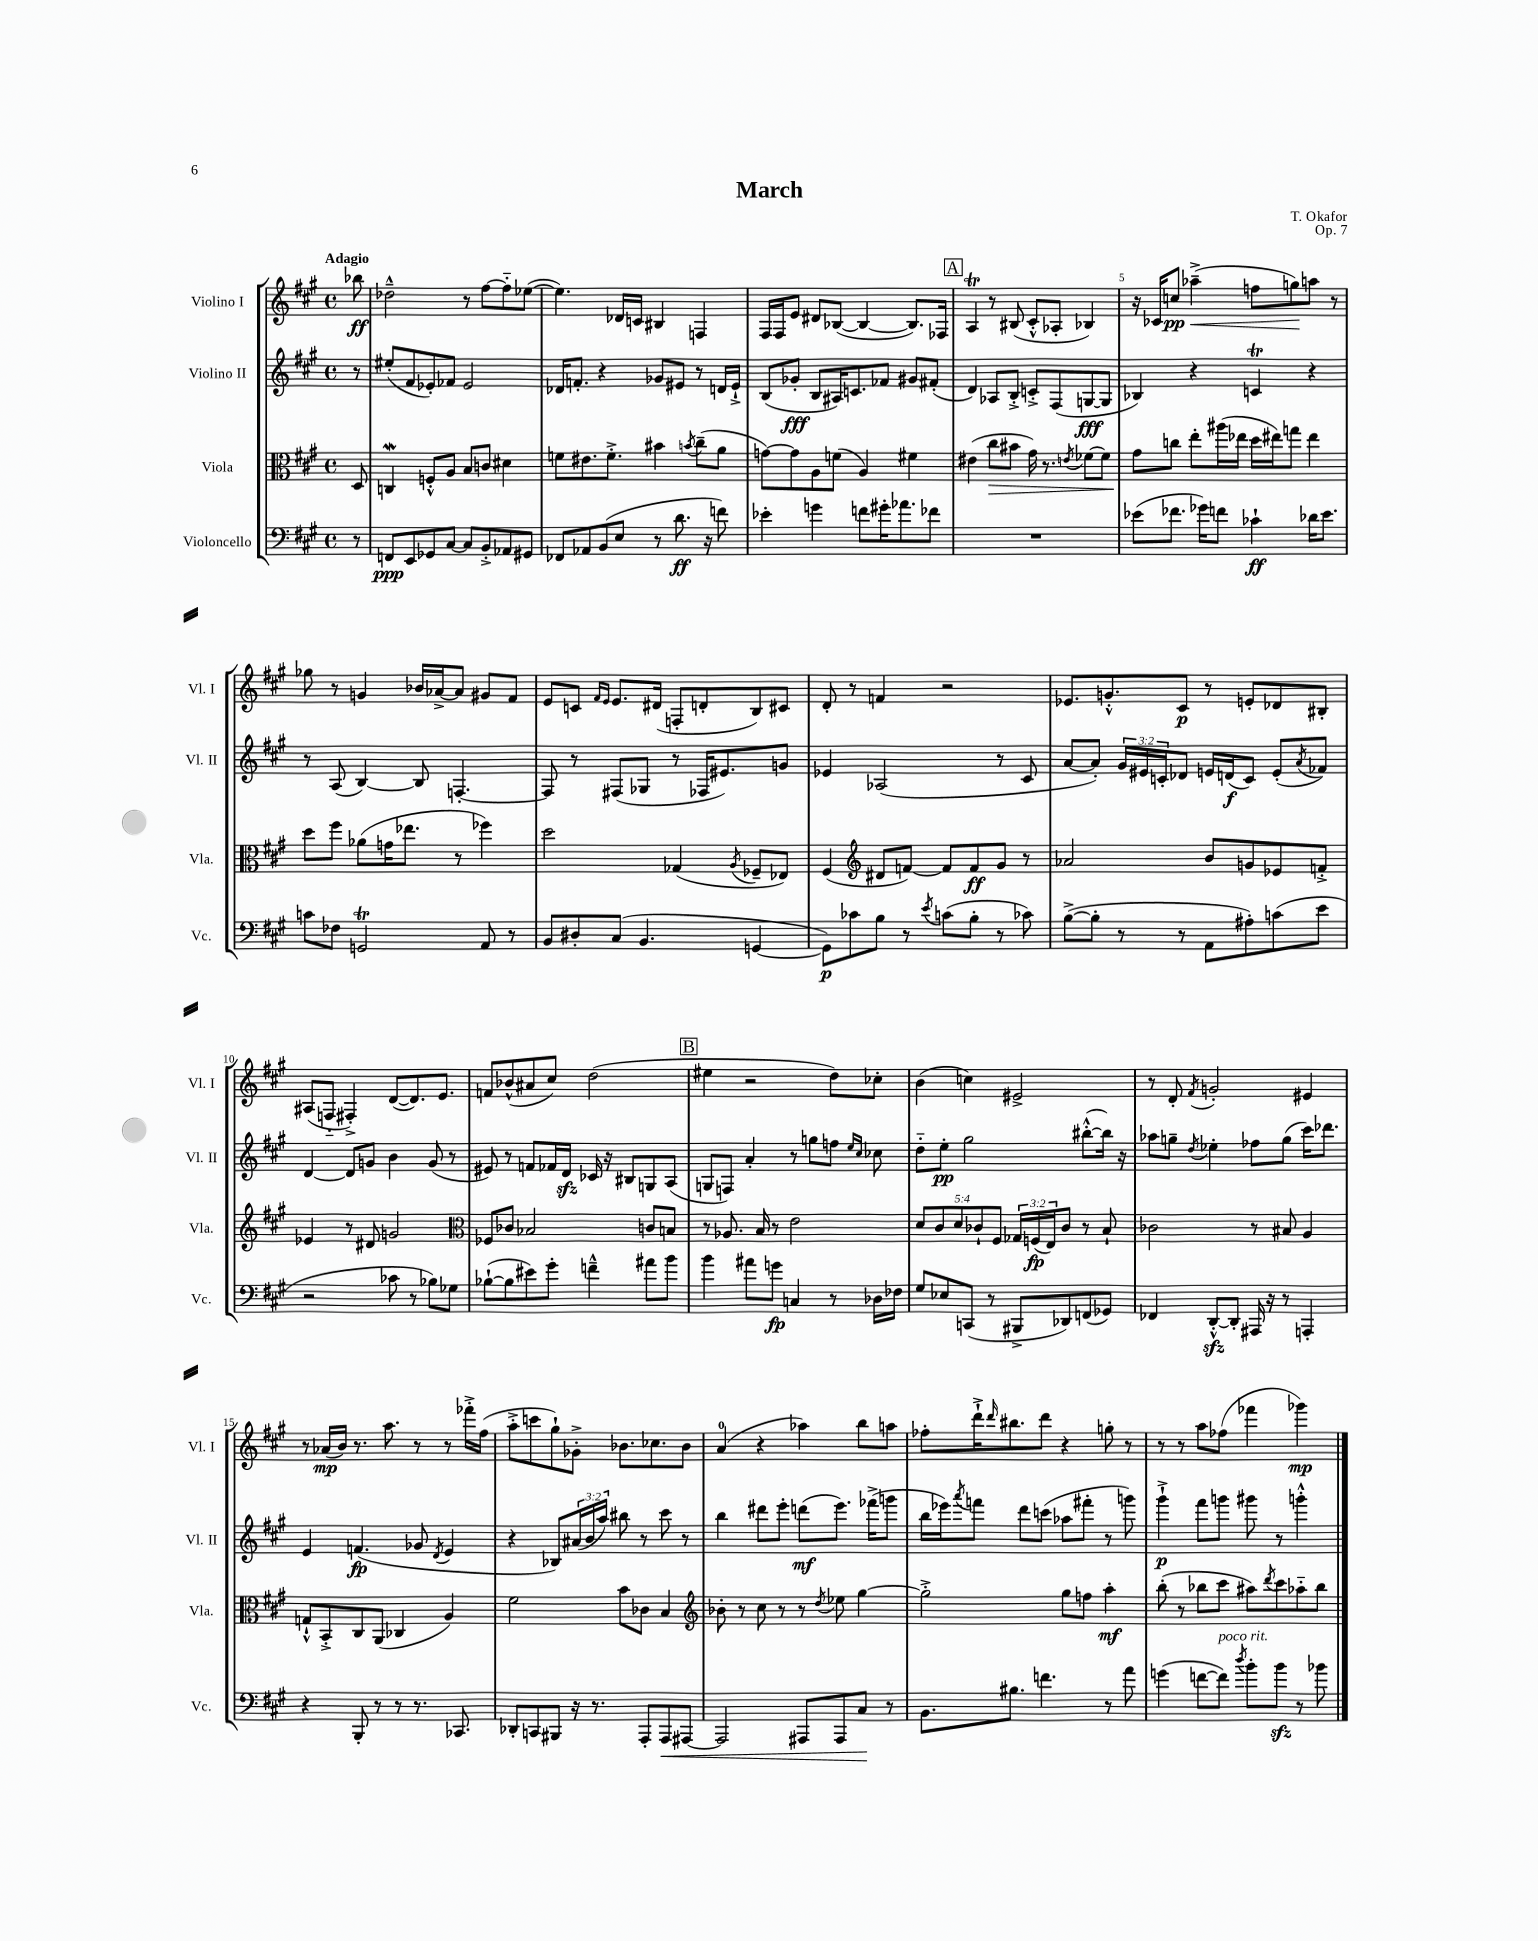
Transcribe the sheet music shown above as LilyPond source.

\header { title = "March" composer = "T. Okafor" opus = "Op. 7" }
<<
\new StaffGroup <<
\new Staff = "s0" \with { instrumentName = "Violino I" shortInstrumentName = "Vl. I" } {
    \clef treble \key a \major \defaultTimeSignature \time 4/4 \partial 8 \tempo "Adagio"
    bes''8\ff |
    des''2---^ r8 fis''8~ fis''8-_ ees''8~( |
    ees''4.) des'16 c'16 bis4 f4 |
    fis16 fis16 e'8 dis'8 bes8~( bes4~ bes8.) fes16 |
    \mark \markup { \box "A" } a4\trill r8 bis8( cis'8-.-^ aes8-. bes4) |
    r16 ces'16 c''8\pp aes''4--->\<( f''8 g''8\!) a''8 r8 |
    ges''8 r8 g'4 bes'16 aes'16~-> aes'8 gis'8 fis'8 |
    e'8 c'8 \grace { fis'16 e'16 } e'8. dis'16( f8-. d'8-. b8) cis'8 |
    d'8-. r8 f'4 r2 |
    ees'8. g'8.-.-^ cis'8\p r8 e'8-. des'8 bis8-. |
    ais8( f8-_ fis4-.->) d'8~( d'8.) e'8. |
    f'8 bes'8-^( ais'8 cis''8) d''2( |
    \mark \markup { \box "B" } eis''4 r2 d''8) ces''8-. |
    b'4( c''4) eis'2-> |
    r8 d'8-. \acciaccatura { fis'8 } g'2-. eis'4 |
    r8 aes'16\mp( b'16) r8. a''8. r8 r8 fes'''16-.-> fis''16( |
    a''8-.-> c'''8 gis''8-!) ges'8-.-> bes'8. ces''8. bes'8 |
    a'4-0( r4 aes''4) b''8 a''8 |
    fes''8-. d'''16-!-> \grace { d'''16 } bis''8. d'''8 r4 g''8-. r8 |
    r8 r8 a''8 fes''8( fes'''4 ges'''4\mp) \bar "|." |
}
\new Staff = "s1" \with { instrumentName = "Violino II" shortInstrumentName = "Vl. II" } {
    \clef treble \key a \major \defaultTimeSignature \time 4/4 \override Staff.TupletNumber.text = #tuplet-number::calc-fraction-text \partial 8
    r8 |
    eis''8-.( fis'8 ees'8-.) fes'8 ees'2 |
    des'16 f'8.-. r4 ges'8 eis'8 r8 d'16 eis'16-!-> |
    b8( ges'8-.\fff b8 ais16) c'8. fes'8 gis'8 fis'8-.( |
    \mark \markup { \box "A" } d'4) aes8 b8-.-> c'8-.-> fis8( g8~\fff g8 |
    bes4) r4 c'4\trill r4 |
    r8 a8( b4~) b8 f4.~-. |
    f8 r8 fis8( ges8 r8 fes16 eis'8.) g'8 |
    ees'4 aes2( r8 cis'8 |
    a'8~ a'8-.) \tuplet 3/2 { gis'16 eis'16 c'16-. } des'8 e'16 d'16\f( c'8) e'8-.( \acciaccatura { a'8 } fes'8) |
    d'4~ d'8 g'8 b'4 g'8( r8 |
    eis'8) r8 f'8 fes'16 d'16\sfz ces'16 r16 bis8 g8 a8( |
    \mark \markup { \box "B" } g8 f8) a'4-. r8 g''8 f''8 \grace { e''16 cis''16 } ces''8 |
    d''8-_ e''8-.\pp gis''2 bis''8~-.-^( bis''16) r16 |
    aes''8 g''8-- \acciaccatura { d''8 } ees''4-. fes''8 g''8( cis'''16) des'''8. |
    e'4 f'4.\fp( ges'8 \acciaccatura { d'8 } e'4 |
    r4 bes8) \tuplet 3/2 { ais'16( b'16 a''16) } bis''8 r8 cis'''8 r8 |
    b''4 dis'''8 e'''8-. d'''8\mf( e'''8.) fes'''16->( g'''8 |
    b''16 ees'''16) \acciaccatura { a'''8 } f'''8 d'''8 c'''8( aes''8 fis'''8-. r8 g'''8) |
    gis'''4-!->\p fis'''8 g'''8 gis'''8 r8 g'''4-.-^ \bar "|." |
}
\new Staff = "s2" \with { instrumentName = "Viola" shortInstrumentName = "Vla." } {
    \clef alto \key a \major \defaultTimeSignature \time 4/4 \override Staff.TupletNumber.text = #tuplet-number::calc-fraction-text \partial 8
    d8 |
    c4\mordent f8-.-^ a8 b8 c'8 dis'4 |
    f'8 eis'8. f'8.-.-> bis'4 \acciaccatura { b'8 } cis''8--( a'8 |
    g'8~) g'8 a8 f'8( a4) fis'4 |
    \mark \markup { \box "A" } eis'4( cis''8\> bis'8 gis'16) r8. \acciaccatura { e'8 } fes'8~ fes'8 |
    gis'8\! c''8 e''8-. ais''16( ees''16 d''16 eis''16) g''8 eis''4 |
    d''8 fis''8 aes'8( g'16 ees''8. r8 fes''4) |
    d''2 ges4( \acciaccatura { a8 } fes8-- ees8) |
    fis4( \clef treble dis'8 f'8~) f'8 f'8\ff gis'8 r8 |
    aes'2 b'8 g'8 ees'8 f'8-.-> |
    ees'4 r8 dis'8 g'2 |
    \clef alto fes8 ces'8 bes2 c'8 b8 |
    \mark \markup { \box "B" } r8 aes8. b16 r8 e'2 |
    \tuplet 5/4 { d'8 cis'8 d'8 ces'8-! fis8 } \tuplet 3/2 { ges16 f16\fp( e16) } ces'8 r8 b8-! |
    ces'2 r8 bis8 a4 |
    g8-!-^ b,8-.-> cis8 a,8( ces4 a4) |
    fis'2 b'8 ces'8 b4 |
    \clef treble bes'8-. r8 cis''8 r8 r8 \acciaccatura { d''8 } ees''8 gis''4~ |
    gis''2-.-> gis''8 f''8 a''4-.\mf |
    b''8-.( r8 bes''8 cis'''8 ais''8) \acciaccatura { d'''8 } cis'''8 aes''8-_ bes''8 \bar "|." |
}
\new Staff = "s3" \with { instrumentName = "Violoncello" shortInstrumentName = "Vc." } {
    \clef bass \key a \major \defaultTimeSignature \time 4/4 \partial 8
    r8 |
    f,8\ppp e,8 ges,8 cis8~ cis8 b,8-.-> aes,8 gis,8 |
    fes,8 aes,8 b,8( e8 r8 d'8.\ff r16 f'8) |
    ees'4-. g'4 f'8 gis'16-. aes'8. fes'8 |
    \mark \markup { \box "A" } R1 |
    ees'8( fes'8. ges'16) f'8 ces'4-!\ff des'16 ees'8. |
    c'8 fes8 g,2\trill a,8 r8 |
    b,8 dis8-. cis8( b,4. g,4~ |
    g,8\p) ces'8 b8 r8 \acciaccatura { e'8 } c'8( b8-. r8 ces'8) |
    b8~->( b8-. r8 r8 a,8 ais8-.) c'8( e'8 |
    r2 ces'8 r8 bes8) ges8 |
    bes8~-!( bes8 eis'8) gis'8-. f'4---^ ais'8 b'8 |
    \mark \markup { \box "B" } b'4 ais'8 g'8\fp c4 r8 des16 fes16 |
    gis8 ees8 c,8( r8 bis,,8-> des,8) f,8( ges,8) |
    fes,4 d,8~-.-^\sfz d,8-. ais,,16 r16 r8 a,,4-. |
    r4 b,,8-. r8 r8 r8. ces,8. |
    des,8-. c,8 bis,,8 r16 r8. a,,8-. a,,8\< ais,,8~ |
    ais,,2 ais,,8 ais,,8 cis8\! r8 |
    b,8. bis8. f'4. r8 a'8 |
    g'4( f'8~ f'8^\markup { \italic "poco rit." }) \acciaccatura { d''8 } b'8-. b'8\sfz r8 bes'8 \bar "|." |
}
>>
>>
\layout { \context { \Score \override BarNumber.break-visibility = ##(#f #t #t) barNumberVisibility = #(every-nth-bar-number-visible 5) } }
